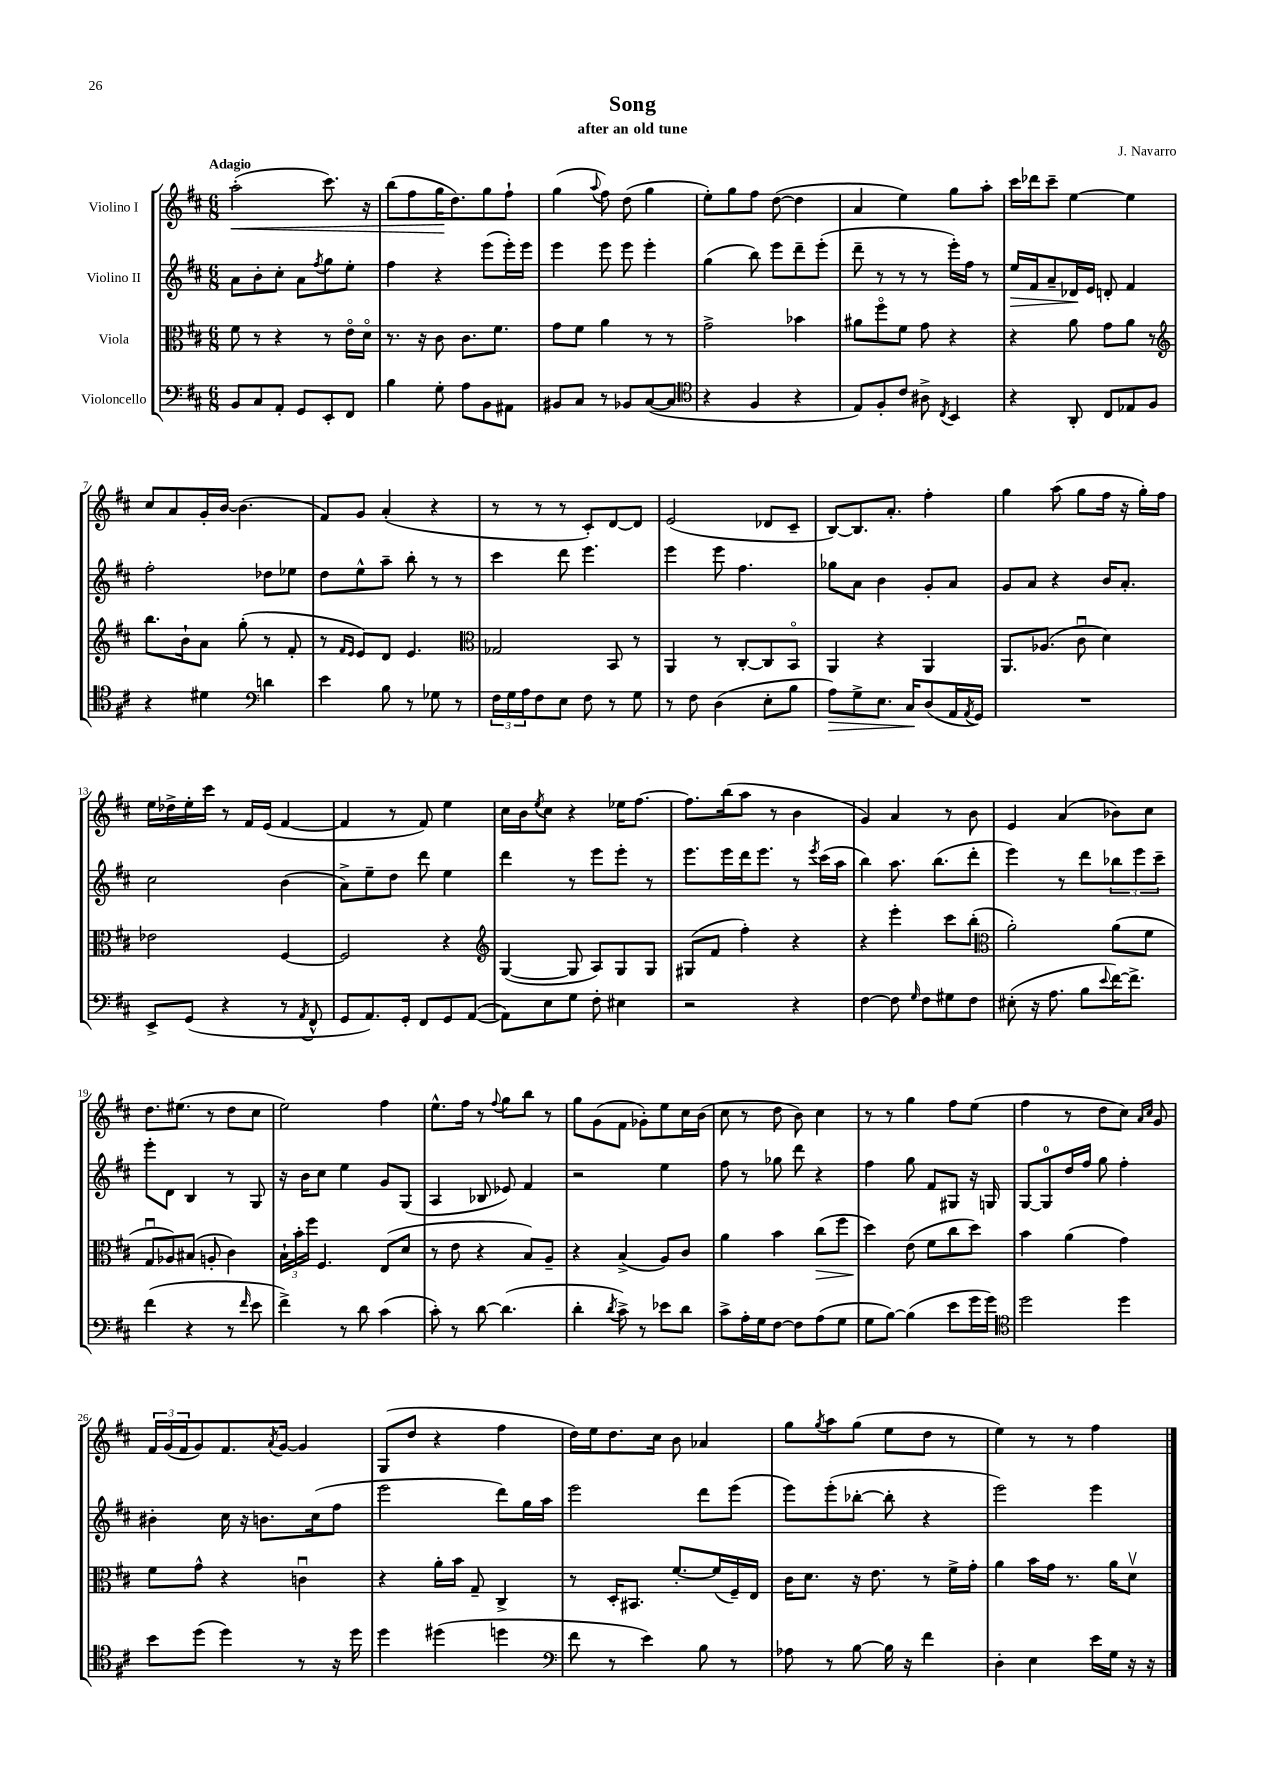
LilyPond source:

\header { title = "Song" composer = "J. Navarro" subtitle = "after an old tune" }
<<
\new StaffGroup <<
\new Staff = "s0" \with { instrumentName = "Violino I" } {
    \clef treble \key d \major \numericTimeSignature \time 6/8 \tempo "Adagio"
    a''2-.\<( cis'''8.) r16 |
    b''8( fis''8 g''16\! d''8.) g''8 fis''8-! |
    g''4( \appoggiatura { a''8 } fis''8) d''8( g''4 |
    e''8-.) g''8 fis''8 d''8~( d''4 |
    a'4 e''4) g''8 a''8-. |
    cis'''16 des'''16 cis'''8-- e''4~ e''4 |
    cis''8 a'8 g'16-. b'16~ b'4.( |
    fis'8) g'8 a'4-.( r4 |
    r8 r8 r8 cis'8-.) d'8~ d'8 |
    e'2( des'8 cis'8-- |
    b8~) b8. a'8.-. fis''4-. |
    g''4 a''8( g''8 fis''16 r16 g''16-.) fis''16 |
    e''16 des''16-> e''16-. cis'''16 r8 fis'16 e'16( fis'4~ |
    fis'4 r8 fis'8) e''4 |
    cis''16 b'16 \acciaccatura { e''8 } cis''8 r4 ees''16 fis''8.~ |
    fis''8. b''16( a''8 r8 b'4 |
    g'4) a'4 r8 b'8 |
    e'4 a'4( bes'8) cis''8 |
    d''8. eis''8.( r8 d''8 cis''8 |
    e''2) fis''4 |
    e''8.-^ fis''16 r8 \appoggiatura { fis''8 } g''8 b''8 r8 |
    g''8 g'8( fis'8 ges'8-.) e''8 cis''16 b'16( |
    cis''8 r8 d''8 b'8) cis''4 |
    r8 r8 g''4 fis''8 e''8( |
    fis''4 r8 d''8 cis''8) \grace { a'16 cis''16 } g'8 |
    \tuplet 3/2 { fis'16 g'16( fis'16 } g'8) fis'8. \acciaccatura { a'8 } g'16~ g'4 |
    g8( d''8 r4 fis''4 |
    d''16) e''16 d''8. cis''16 b'8 aes'4 |
    g''8 \acciaccatura { g''8 } a''8 g''8( e''8 d''8 r8 |
    e''4) r8 r8 fis''4 \bar "|." |
}
\new Staff = "s1" \with { instrumentName = "Violino II" } {
    \clef treble \key d \major \numericTimeSignature \time 6/8
    a'8 b'8-. cis''8-. a'8 \acciaccatura { fis''8 } g''8 e''8-. |
    fis''4 r4 e'''8( e'''16-.) e'''16 |
    e'''4 e'''8 e'''8 e'''4-. |
    g''4( b''8) e'''8 d'''8-- e'''8-.( |
    d'''8-- r8 r8 r8 e'''16-.) fis''16 r8 |
    e''16\> fis'16 a'8-- des'16\! e'16 d'8-. fis'4 |
    fis''2-. des''8 ees''8 |
    d''8 e''8-^ a''8-- b''8-. r8 r8 |
    cis'''4 d'''8 e'''4. |
    e'''4 e'''8 fis''4. |
    ges''8 a'8 b'4 g'8-. a'8 |
    g'8 a'8 r4 b'16 a'8.-. |
    cis''2 b'4( |
    a'8->) e''8-- d''8 d'''8 e''4 |
    d'''4 r8 e'''8 e'''8-. r8 |
    e'''8. e'''16 d'''16 e'''8. r8 \acciaccatura { e'''8 } cis'''16( a''16 |
    b''4) a''8. b''8.( d'''8-. |
    e'''4) r8 d'''8 \tuplet 3/2 { bes''8 e'''8 cis'''8-- } |
    e'''8-. d'8 b4 r8 g8 |
    r16 b'16 cis''8 e''4 g'8 g8( |
    a4 bes8 ees'8) fis'4 |
    r2 e''4 |
    fis''8 r8 ges''8 d'''8 r4 |
    fis''4 g''8 fis'8 gis8 r16 g16 |
    g8~ g8-0 d''16 fis''16 g''8 fis''4-. |
    bis'4-. cis''16 r16 b'8. cis''16( fis''8 |
    e'''2 d'''8) g''16 a''16 |
    e'''2 d'''8 e'''8( |
    e'''8) e'''8-.( bes''8~-. bes''8-. r4 |
    e'''2) e'''4 \bar "|." |
}
\new Staff = "s2" \with { instrumentName = "Viola" } {
    \clef alto \key d \major \numericTimeSignature \time 6/8
    fis'8 r8 r4 r8 e'16\flageolet d'16\flageolet |
    r8. r16 cis'8 cis'8. fis'8. |
    g'8 fis'8 a'4 r8 r8 |
    g'2-> bes'4 |
    ais'8 fis''8\flageolet fis'8 g'8 r4 |
    r4 a'8 g'8 a'8 r8 |
    \clef treble b''8. b'16-! a'8 g''8-.( r8 fis'8-. |
    r8 \grace { fis'16 e'16 } e'8) d'8 e'4. |
    \clef alto ges2 b,8 r8 |
    a,4 r8 cis8~-. cis8 b,8\flageolet |
    a,4 r4 a,4 |
    a,8. aes8.( cis'8\downbow d'4) |
    ees'2 fis4~ |
    fis2 r4 |
    \clef treble g4~( g8 a8) g8 g8 |
    gis8( fis'8 fis''4-.) r4 |
    r4 e'''4-. cis'''8 b''8-.( |
    \clef alto a'2-.) a'8( fis'8 |
    g8\downbow aes8) bis8( a8-. cis'4) |
    \tuplet 3/2 { b16-! b'16-. fis''16 } fis4. e8( d'8 |
    r8 e'8 r4 b8) a8-- |
    r4 b4->( a8) cis'8 |
    a'4 b'4 cis''8\>( fis''8 |
    d''4\!) e'8( fis'8 cis''8 d''8) |
    b'4 a'4( g'4) |
    fis'8 g'8-^ r4 c'4\downbow |
    r4 a'16-. b'16 g8-- cis4-> |
    r8 d16-. bis,8. fis'8.~-. fis'16( fis16--) e16 |
    cis'16 d'8. r16 e'8. r8 fis'16-> g'16-. |
    a'4 b'16 g'16 r8. a'16 d'8\upbow \bar "|." |
}
\new Staff = "s3" \with { instrumentName = "Violoncello" } {
    \clef bass \key d \major \numericTimeSignature \time 6/8
    b,8 cis8 a,8-. g,8 e,8-. fis,8 |
    b4 g8-. a8 b,8 ais,8 |
    bis,8 cis8 r8 bes,8 cis8~( cis8 |
    \clef tenor r4 fis4 r4 |
    e8) fis8-. cis'8 ais8-> \acciaccatura { cis8 } b,4 |
    r4 a,8-. cis8 ees8 fis8 |
    r4 dis'4 \clef bass d'4 |
    e'4 b8 r8 ges8 r8 |
    \tuplet 3/2 { fis16 g16 a16 } fis8 e8 fis8 r8 g8 |
    r8 fis8 d4( e8-. b8 |
    a8\>) g8-> e8. cis16\! d8( a,16 \acciaccatura { a,8 } g,16) |
    R2. |
    e,8-> g,8( r4 r8 \acciaccatura { a,8 } fis,8-^ |
    g,8 a,8.) g,16-. fis,8 g,8 a,8~( |
    a,8) e8 g8 fis8-. eis4 |
    r2 r4 |
    fis4~ fis8 \grace { g16 } fis8 gis8 fis8 |
    eis8-.( r16 a8. b8 \appoggiatura { e'8 } fis'16~) fis'8.-> |
    fis'4( r4 r8 \grace { fis'16 } e'8 |
    fis'4->) r8 d'8 cis'4( |
    cis'8-.) r8 d'8~ d'4.( |
    d'4-. \acciaccatura { d'8 } cis'8->) r8 ees'8 d'8 |
    cis'8-> a16-. g16 fis8~ fis8 a8( g8 |
    g8 b8~) b4( e'8 g'16 g'16) |
    \clef tenor d''2 d''4 |
    b'8 d''8( d''4) r8 r16 d''16 |
    d''4 dis''4( d''4 |
    \clef bass fis'8 r8 e'4) b8 r8 |
    aes8 r8 b8~ b16 r16 fis'4 |
    d4-. e4 e'16 g16 r16 r16 \bar "|." |
}
>>
>>
